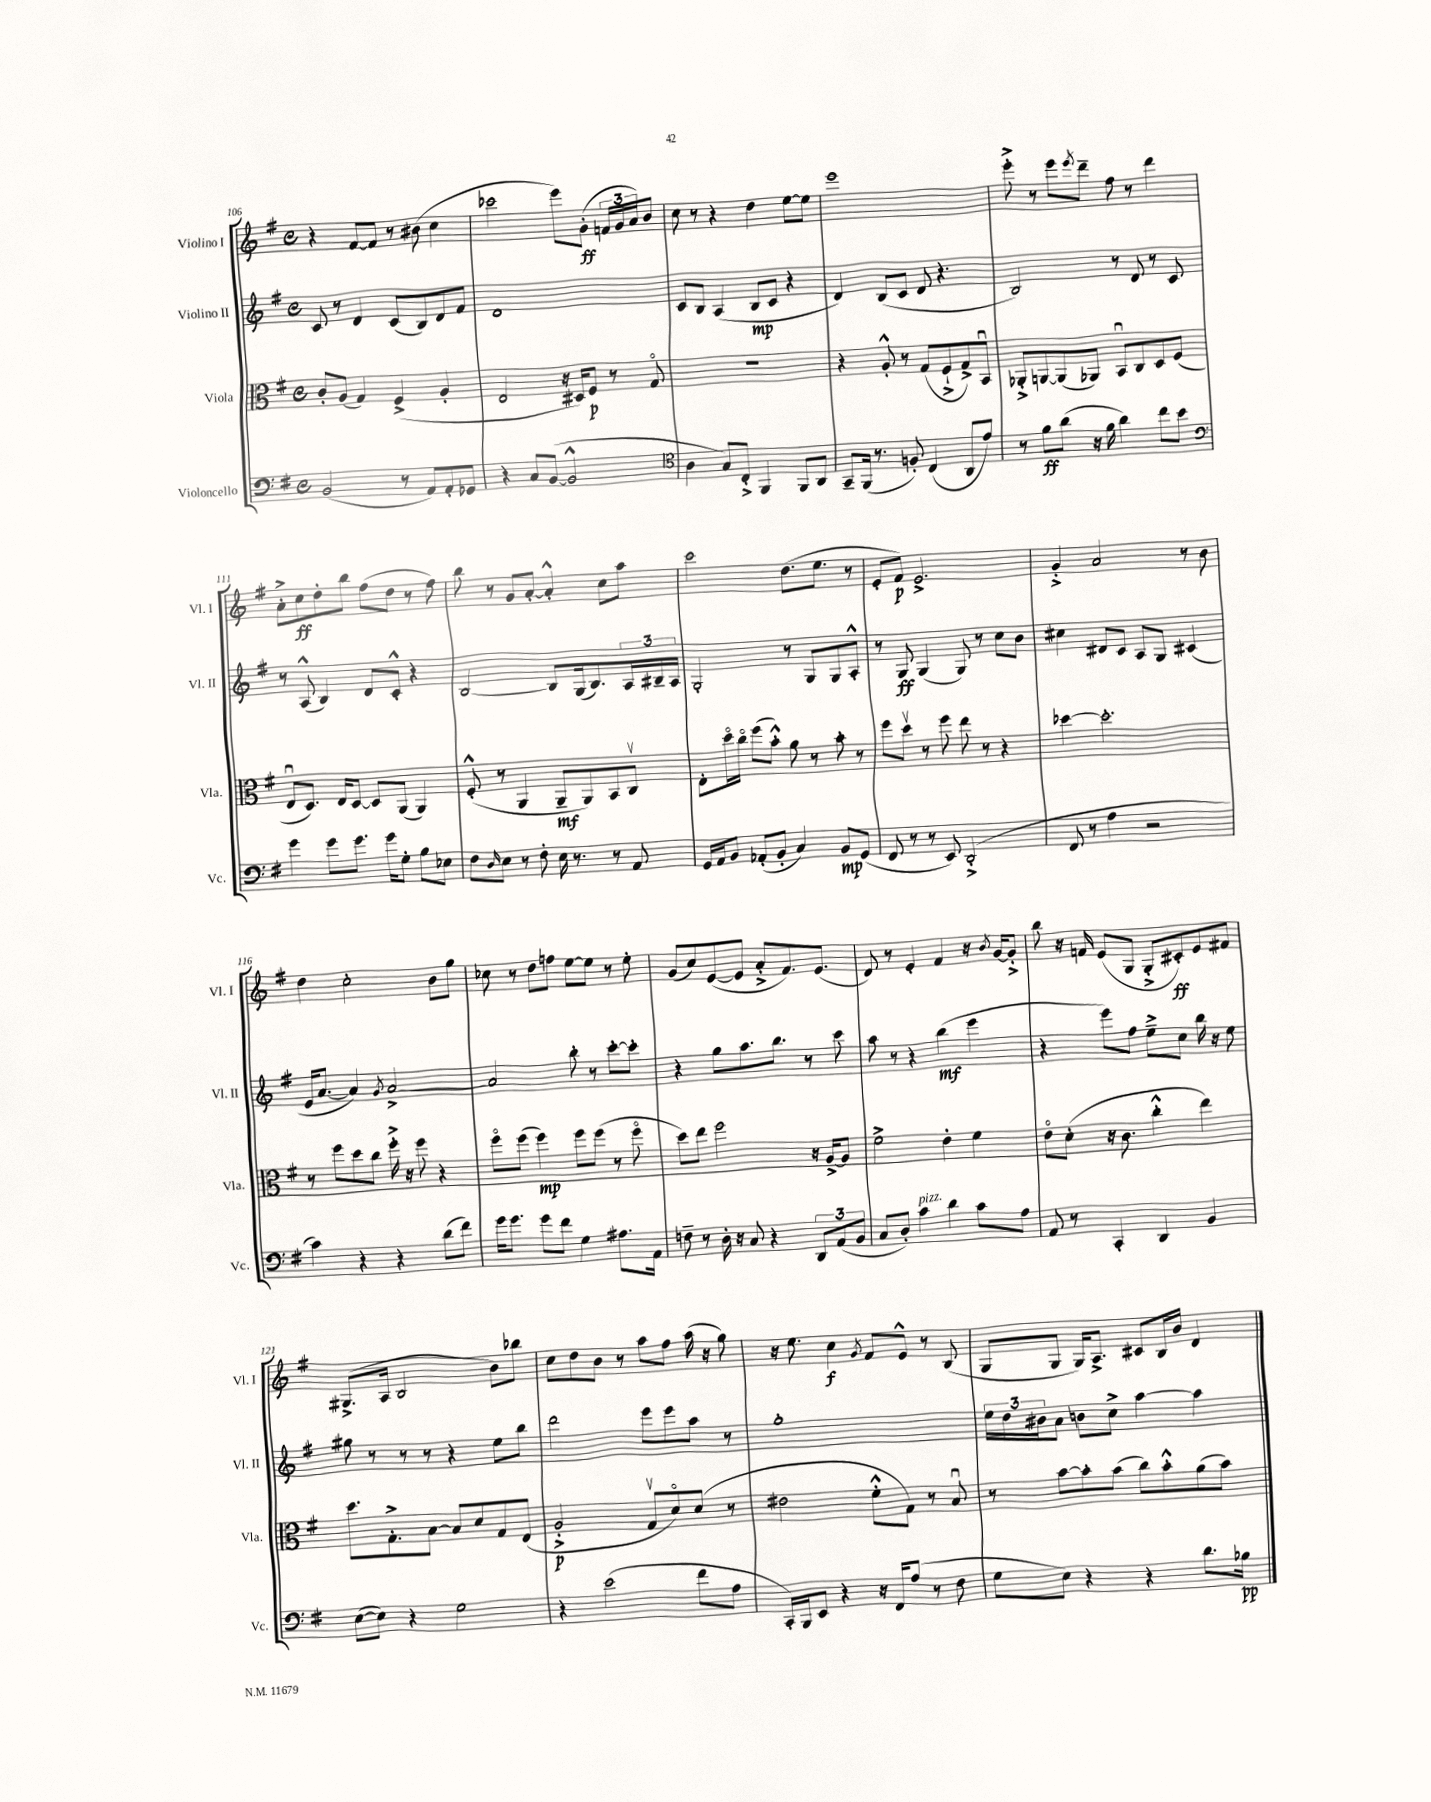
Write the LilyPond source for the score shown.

<<
\new StaffGroup <<
\new Staff = "s0" \with { instrumentName = "Violino I" shortInstrumentName = "Vl. I" } {
    \clef treble \key g \major \defaultTimeSignature \time 4/4
    r4 fis'8~ fis'8 r8 bis'8( c''4 |
    ces'''2 e'''8) g'8-.\ff( \tuplet 3/2 { f'16 g'16 a'16) } b'8 |
    c''8 r8 r4 d''4 e''8~ e''8 |
    e'''1 |
    e'''8-.-> r8 e'''8 \acciaccatura { e'''8 } d'''8-- fis''8 r8 d'''4 |
    a'8-.-> c''8\ff d''8-. b''8 fis''8( d''8 r8 fis''8) |
    b''8 r8 g'8 a'8~-. a'4-.-^ c''8 a''8 |
    c'''2 d''8.( e''8. r8 |
    e'8-. fis'8\p) e'2.-> |
    g'4-.-> a'2 r8 b'8 |
    d''4 c''2-. b'8 g''8 |
    ces''8 r8 d''8 f''8 e''8~ e''8 r8 e''8-. |
    g'8( c''8) e'8~( e'8 a'8-.-> fis'8.) e'8.( |
    d'8) r8 e'4-. fis'4 r16 \acciaccatura { b'8 } g'16~ g'8-.-> |
    b''8 r16 f'16 e'8( g8 g8-.-> cis'8-.\ff) e'8 fis'8 |
    gis8.->( a16 b2 b'8) bes''8 |
    c''8 d''8 b'8 r8 a''8 fis''8 a''16( r16 g''8) |
    r16 e''8. c''4\f \acciaccatura { g'8 } fis'8 e'8-^ r8 b8( |
    g8 g8 g16) a8.-> cis'8 b16 b'16 d'4 \bar "|." |
}
\new Staff = "s1" \with { instrumentName = "Violino II" shortInstrumentName = "Vl. II" } {
    \clef treble \key g \major \defaultTimeSignature \time 4/4
    c'8 r8 d'4 c'8( b8) d'8 fis'8 |
    d'1 |
    c'8 b8 a4( b8\mp c'8 r4 |
    d'4) b8( c'8 d'8 r4. |
    b2) r8 d'8 r8 c'8 |
    r8 a8-^( b4) d'8 c'8-.-^ r4 |
    b2~ b8 g16( b8.) \tuplet 3/2 { a16 bis16-- a16 } |
    g2-. r8 g8 g8 a8-.-^ |
    r8 g8\ff g4( g8) r8 c''8 b'8 |
    cis''4 dis'8 c'8 a8 g8 cis'4( |
    e'16 a'8.~ a'4) \acciaccatura { g'8 } a'2~-> |
    a'2 b''8-. r8 c'''8~-. c'''8-. |
    r4 g''8 a''8. b''8. r8 c'''8 |
    a''8 r8 r4 b''4\mf( e'''4 |
    r4 e'''8) fis''8 e''8---> c''8 b''16 r16 e''8 |
    gis''8 r8 r8 r8 r4 e''8 b''8 |
    d'''2 e'''8 e'''8 a''8 r8 |
    g''1-. |
    \tuplet 3/2 { e''16 d''16 bis'16 } a'8 b'8 c''8-> a''4~ a''4 \bar "|." |
}
\new Staff = "s2" \with { instrumentName = "Viola" shortInstrumentName = "Vla." } {
    \clef alto \key g \major \defaultTimeSignature \time 4/4
    c'8-. a8( g4) fis4->( a4-. |
    e2 r16 dis16) fis8\p r8 g8\flageolet |
    R1 |
    r4 a8-.-^ r8 g8( fis8-!-> g8->) b,8\downbow |
    aes,8-.-> a,8~ a,8( aes,8) b,8\downbow c8 d8 fis8( |
    e8\downbow d8.) e16 d8~ d8 a,8( a,4) |
    fis8-.-^( r8 a,4 a,8--\mf a,8) b,8 c8\upbow |
    e8-. d''16\flageolet c''16\flageolet fis''8( b'8-.-^) a'8 r8 b'8-. r8 |
    fis''8 d''8\upbow r8 fis''8 e''8 r8 r4 |
    des''4~ des''2.-. |
    r8 fis''8 d''8 c''8 fis''16-.-> r16 fis''8 r4 |
    fis''8\flageolet fis''8( fis''4\mp) fis''8 fis''8( r8 fis''8\flageolet |
    d''8) e''8 fis''2 r16 a16~-> a8 |
    fis'2-> e'4-. fis'4 |
    e'8\flageolet d'8-.( r16 c'8. c''4-.-^ e''4) |
    d''8. g8.-.-> b8~ b8 d'8 g8 e8( |
    a2-.->\p g8\upbow d'8\flageolet) d'8( r8 |
    eis'2 fis'8-.-^ g8) r8 b8\downbow |
    r8 b'8~ b'8-. b'8( c''8) b'8-.-^ a'8( b'8) \bar "|." |
}
\new Staff = "s3" \with { instrumentName = "Violoncello" shortInstrumentName = "Vc." } {
    \clef bass \key g \major \defaultTimeSignature \time 4/4
    b,2( r8 a,8) a,8-. ges,8 |
    r4 c8 b,8~( b,2-^ |
    \clef tenor a4 g8) c8-.-> fis,4 fis,8 a,8 |
    g,8-- fis,16( r8. f8-.) c4( a,8 e'8) |
    r8 fis'8\ff a'8( r16 fis'16 a'4) c''8 b'8 |
    \clef bass g'4 g'8 g'8. g'16 g8-. b8 ees8 |
    fis8 \grace { d16 } e8 r8 fis8-. e16 r8. r8 a,8 |
    g,16 a,16 b,8 aes,8-.( b,8-. c4) b,8\mp g,8( |
    fis,8 r8 r8 e,8) d,2-.->( |
    fis,8 r8 a4 r2 |
    c'4) r4 r4 d'8( fis'8) |
    g'16 g'8. g'8 fis'8 g4 ais8. a,16 |
    f8-- r8 d16-. r16 c8 r4 \tuplet 3/2 { d,8 a,8( b,8 } |
    c8 d8-.) c'4^\markup { \italic "pizz." } d'4 c'8 a8 |
    a,8 r8 c,4-. d,4 b,4 |
    e8~( e8) r4 g2 |
    r4 e'2( fis'8 a8 |
    c,16-.) b,,16 e,8 r4 r16 fis,16 a8( r8 fis8 |
    g8 e8) r4 r4 d'8. bes16\pp \bar "|." |
}
>>
>>
\layout { \context { \Score currentBarNumber = #106 } }
